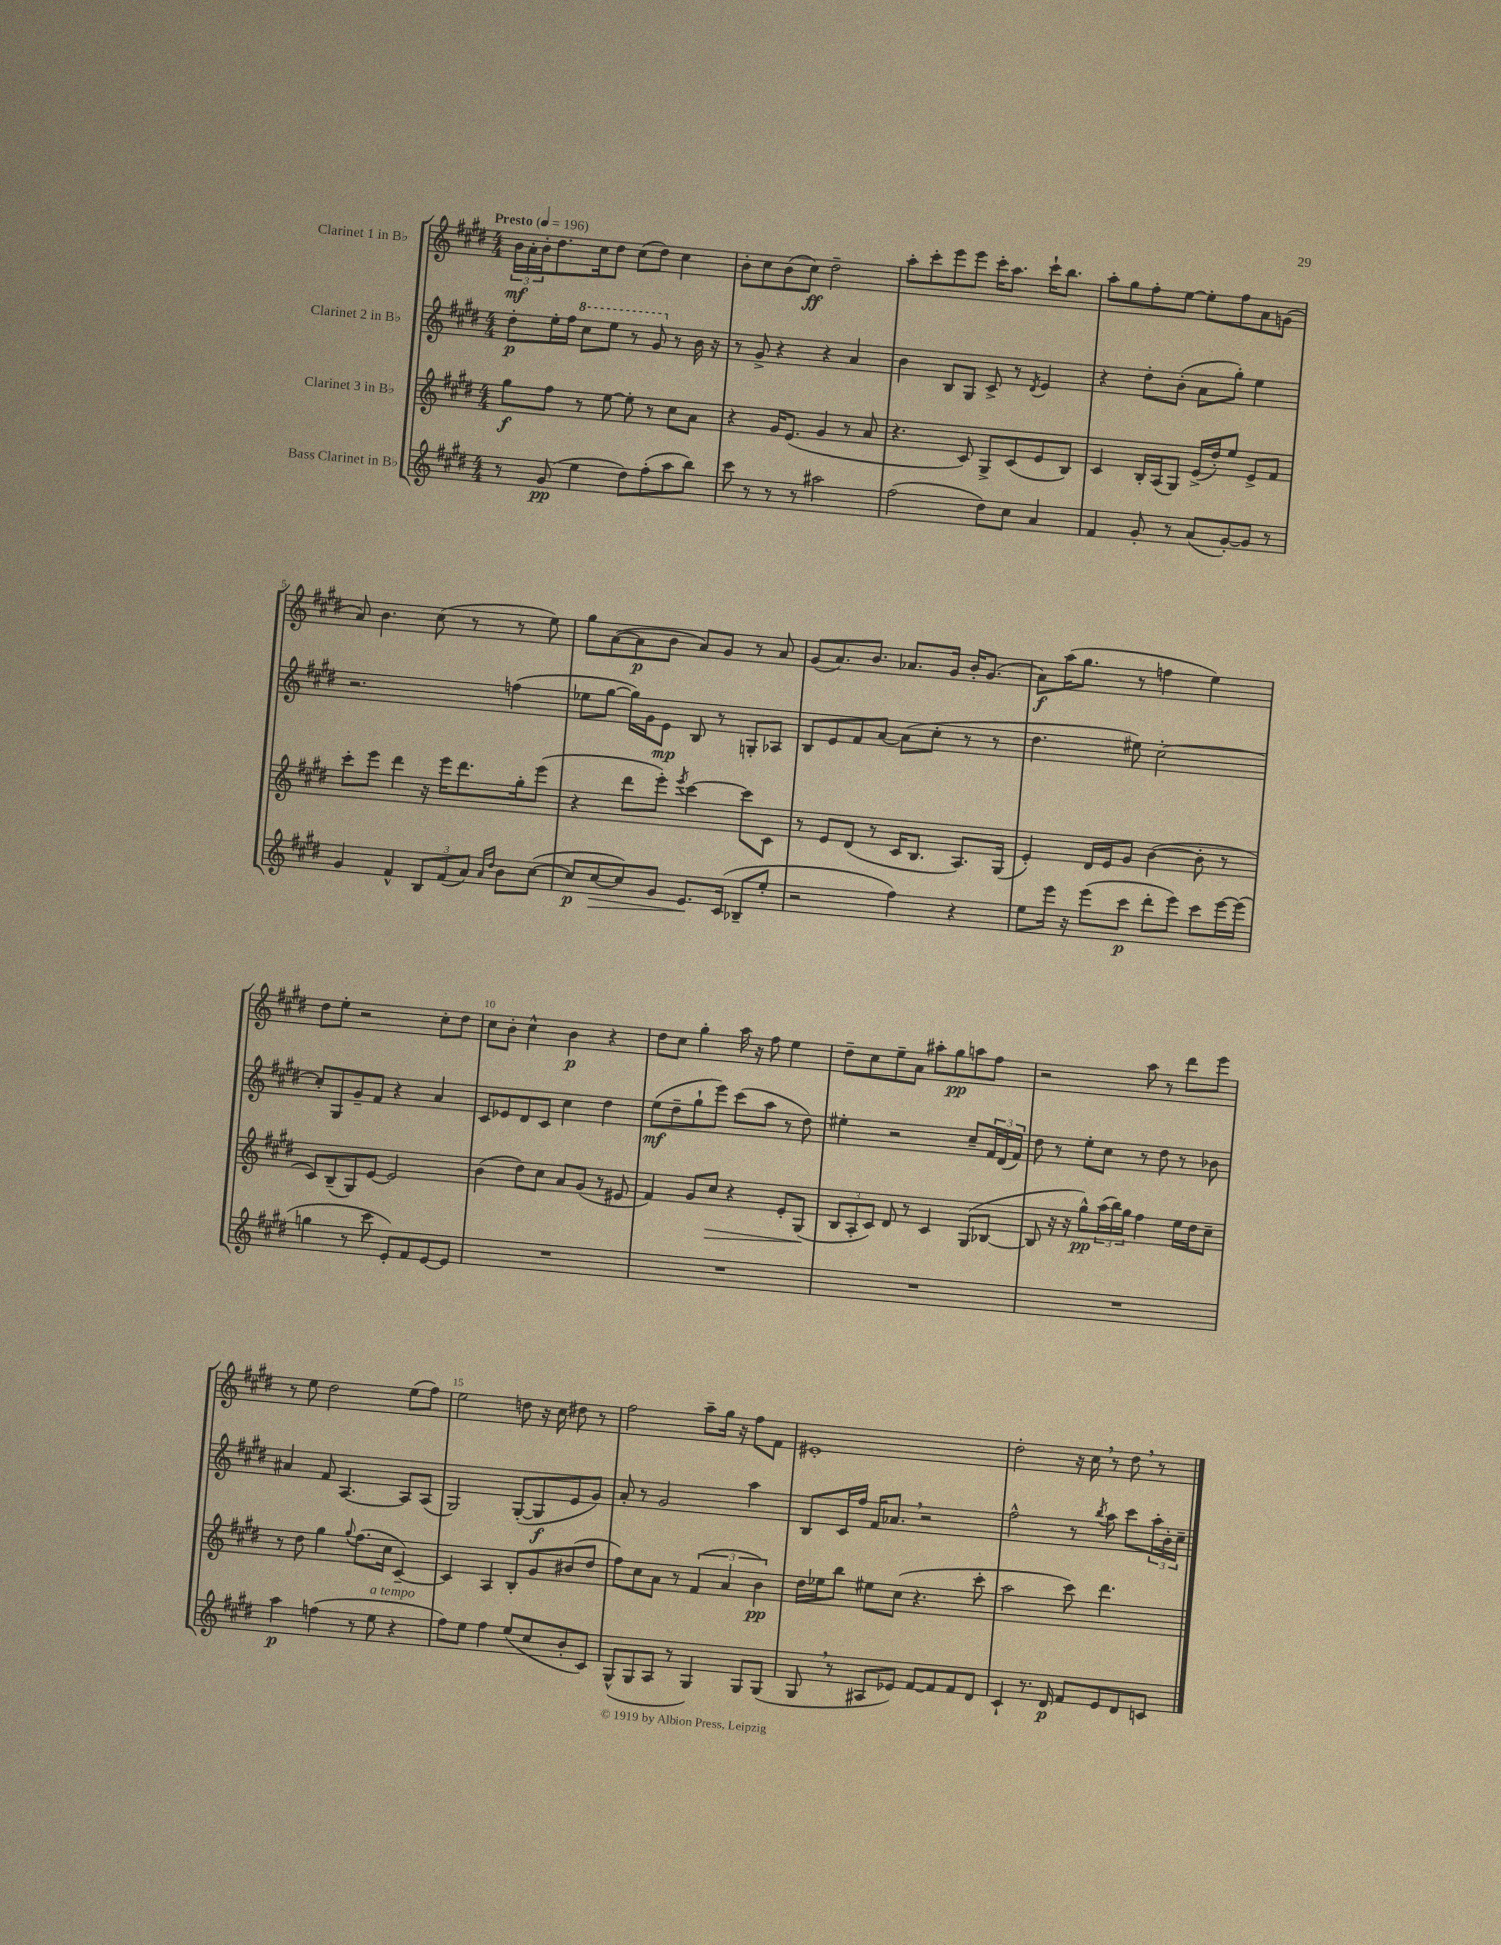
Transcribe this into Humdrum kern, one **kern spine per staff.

**kern	**kern	**kern	**kern
*staff4	*staff3	*staff2	*staff1
*clefG2	*clefG2	*clefG2	*clefG2
*k[f#c#g#d#]	*k[f#c#g#d#]	*k[f#c#g#d#]	*k[f#c#g#d#]
*M4/4	*M4/4	*M4/4	*M4/4
*MM196	*MM196	*MM196	*MM196
8r	8gg#\L	8dd#'\L	24b\LL
.	.	.	24a'\
.	.	.	24b'\J
(8g#/	8ff#\J	16ee'\L	8.dd#\
.	.	16ff#\JJ	.
4ee\	8r	8ccc#\L	.
.	.	.	16cc#\k
.	[8ee\	8eee\J	8dd#\J
8dd#\L)	8ee'\]	8r	(8cc#\L
(8ff#'\	8r	8gg#/	8dd#\J)
8aa\	8cc#\L	8r	4cc#\
8bb\J)	8a\J	16b\	.
.	.	16r	.
=	=	=	=
8ccc#\	4r	8r	8b'\L
8r	.	8g#^/	8cc#\
8r	16g#/LK	4r	(8b\
.	(8.e/J	.	.
8r	.	.	8cc#\J)
2aa#\	4g#/	4r	2dd#~\
.	8r	4a/	.
.	8a/	.	.
=	=	=	=
(2ff#\	4.r	4b\	8aa'\L
.	.	.	8ccc#'\
.	.	8B/L	8eee\
.	8c#/)	8G#/J	8eee\J
8dd#\L)	8G#^/L	8c#^/	16ccc#'\LK
.	.	.	8.aa\J
8cc#\J	(8c#/	8r	.
.	.	8qd#/	.
4a/	8e/	4e/	16ccc#`\LK
.	.	.	8.bb\J
.	8B/J)	.	.
=	=	=	=
4f#/	4c#/	4r	8aa'\L
.	.	.	8gg#\
8g#'/	16B'/LL	8dd#'\L	8ff#'\
.	(16A/J	.	.
8r	8G#/J)	(8b'\J	[8ee\J
(8a/L	(16e^/LL	8a\L	8ee'\]L
.	16dd#'/J)	.	.
[8g#'/)	8ee/J	8gg#'\J)	8ff#\
8g#/]J	8e^/L	4ee\	8a\
8r	8f#/J	.	(8g\J
=	=	=	=
4g#/	8ccc#'\L	2.r	8a/)
.	8eee\J	.	4.b\
4f#^^/	4ddd#\	.	.
12B/L	16r	.	(8cc#\
.	16eee\LK	.	.
(12f#/	.	.	.
.	8.ddd#\	.	8r
12a/J)	.	.	.
16qqa/LL	.	.	.
16qqdd#/JJ	.	.	.
8b\L	.	(4ff\	8r
.	16gg#'\k	.	.
([8cc#\J	(8eee\J	.	8ee\)
=	=	=	=
8cc#/]L	4r	8ee-\L	8gg#\L
[8cc#/	.	[8gg#\J	([8a\
8cc#/])	8ddd#\L	16gg#\]LL)	8a\]
.	.	16g#\J	.
8g#/J	8eee'\J)	8e\J	8b\J
.	8qeee/	.	.
8.e/L	[4ccc#\	8B/	8a/L)
.	.	8r	8g#/J
(16c#/Jk	.	.	.
8B-~/L	8ccc#\]L	8G'/L	8r
8ee'/J	8c#\J	8A-/J	8a/
=	=	=	=
2r	8r	8B/L	(8g#/L
.	8e/L	8e/	8.a/)
.	(8d#/J	8f#/	.
.	.	.	8.b/J
.	8r	[8a/J	.
4ff#\)	16c#/LK	(8a\]L	8.a-/L
.	8.B/J	.	.
.	.	8cc#'\J	.
.	.	.	16g#/Jk
4r	8.A/L)	8r	16b'/LK
.	.	.	(8.g#/J
.	.	8r	.
.	(16G#/Jk	.	.
=	=	=	=
8ee\L	4e'/)	4.dd#\	8a\L)
16eee\Jk	.	.	(16aa\K
16r	.	.	8.gg#\J
(8eee\L	16d#/LL	.	.
.	16e/J	.	.
8ccc#\J	8g#/J	8ee#\)	8r
8ddd#'\L	([4b\	[2cc#'\	4ff\
8eee\J)	.	.	.
8ccc#\L	8b'\]	.	4ee\)
[16eee\L	8r	.	.
(16eee\]JJ	.	.	.
=	=	=	=
4gg\	8c#/L)	8cc#'/]L	8dd#\L
.	(8B~/	8G#/	8ee'\J
8r	8G#/)	8g#~/	2r
8ccc#\	[8e/J	8f#/J	.
8e'/L)	2e/]	4r	.
8f#/	.	.	.
[8e/	.	4a/	8cc#'\L
8e/]J	.	.	8dd#\J
=	=	=	=
1r	(4b\	8c#/L	8cc#\L
.	.	8e-/	8b'\J
.	8dd#\L)	8d#/	4cc#^^\
.	8cc#\J	8c#/J	.
.	8a/L	4cc#\	4b\
.	(8g#/J	.	.
.	8r	4dd#\	4r
.	8e#/	.	.
=	=	=	=
1r	4f#/)	(8ee\L	8dd#\L
.	.	8dd#~\	8cc#\J
.	8g#/L	8gg#`\	4gg#'\
.	8cc#/J	8eee\J)	.
.	4r	(8ccc#\L	16aa\
.	.	.	16r
.	.	8aa\J	8ff#\
.	8e'/L	8r	4ee\
.	(8G#/J	8dd#\)	.
=	=	=	=
1r	12B/L	4ee#'\	8dd#~\L
.	12A'/	.	.
.	.	.	8cc#\
.	12c#/J)	.	.
.	8d#/	2r	8ee~\
.	8r	.	8a\J
.	4c#/	.	8aa#'\L
.	.	.	8gg#\
.	(8G#/L	8cc#~/L	8aa\
.	[8B-/J	24f#/L	8ff#\J
.	.	(24d#/	.
.	.	24f#/JJ)	.
=	=	=	=
1r	8B-/]	8dd#\	2r
.	16r	8r	.
.	16r	.	.
.	8gg#^^\L)	8ee'\L	.
.	(24aa\L	8cc#\J	.
.	24bb\)	.	.
.	24gg#\JJ	.	.
.	4ff#\	8r	8aa\
.	.	8dd#\	8r
.	16ee\LL	8r	8ddd#\L
.	16dd#\J	.	.
.	8cc#~\J	8b-\	8eee\J
=	=	=	=
4aa\	8r	4a#/	8r
.	8dd#\	.	8ee\
(4ff\	4gg#\	8f#/	2dd#\
.	.	[4.A/	.
.	8qqgg#/	.	.
8r	(8.ff#\L	.	.
8ee\	.	.	.
.	16cc#\Jk	.	.
4r	[4c#~/)	8A/]L	(8ee\L
.	.	(8A/J	8ff#\J)
=	=	=	=
8ff#\L)	4c#/]	2G#/)	2ee\
8ee\J	.	.	.
4ff#\	4A/	.	.
(8ee/L	8B'/L	([8G#'/L	8dd\
8cc#/	8g#/	8G#/]	16r
.	.	.	16cc#\
8b'/	(8b#/	8e/	8dd#\
8c#/J)	8dd#/J	8g#/J)	8r
=	=	=	=
(8G#^^/L	8ff#\L)	8a'/	2ff#\
8G#/	8cc#\	8r	.
8A/J	8a\J	2g#/	.
8r	8r	.	.
4G#/)	(6f#/	.	8aa~\L
.	.	.	16gg#\Jk
.	6a/	.	.
.	.	.	16r
8G#/L	.	4aa\	8ff#\L
.	6b\)	.	.
(8G#/J	.	.	8f#\J
=	=	=	=
8G#/	16dd#\LL	8B/L	1e#'
.	16ee-\J	.	.
8r	8bb\J	16c#/L	.
.	.	16ff#/JJ	.
8A#/L	8ee#\L	16f#/LK	.
.	.	8.a-/J	.
8e-/J)	(8cc#\J	.	.
[8f#/L	4.r	2r	.
8f#/]	.	.	.
8f#/	.	.	.
8d#/J	8ccc#'\	.	.
=	=	=	=
4c#`/	2aa\	2ff#^^\	2dd#'\
8.r	.	.	.
16d#/	.	.	.
8f#/L	8ccc#\)	8r	16r
.	.	.	16cc#\
.	.	8qbb/	.
8e/	4.ddd#\	8aa\	8r
8d#/	.	8ccc#\L	8dd#\
8c/J	.	24aa'\L	8r
.	.	24b'\	.
.	.	24cc#~\JJ	.
==	==	==	==
*-	*-	*-	*-
